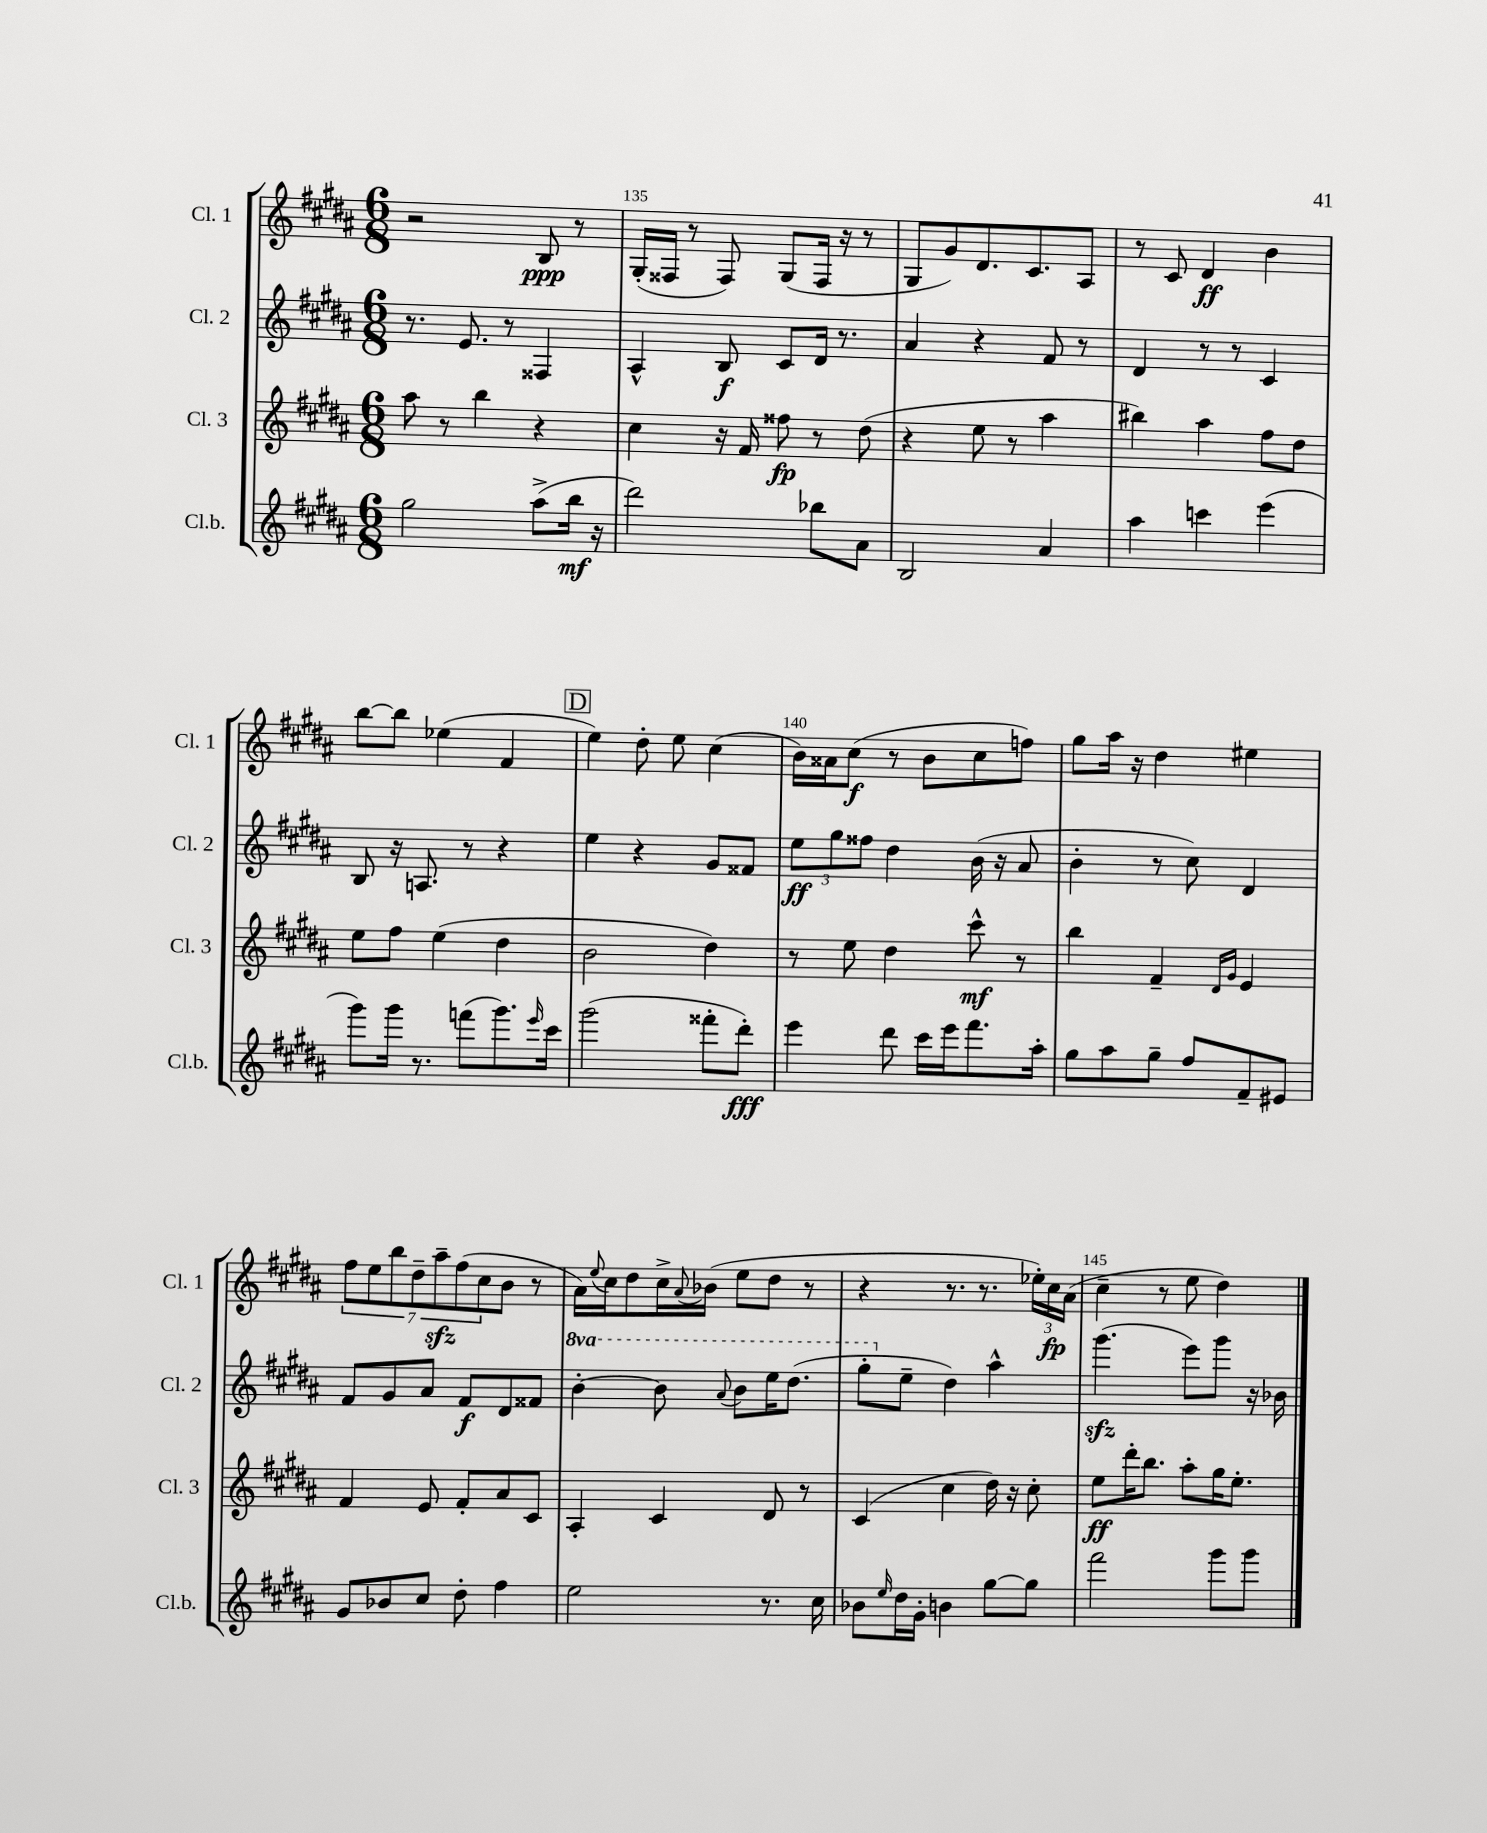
<<
\new StaffGroup <<
\new Staff = "s0" \with { instrumentName = "Cl. 1" shortInstrumentName = "Cl. 1" } {
    \clef treble \key b \major \numericTimeSignature \time 6/8
    r2 b8\ppp r8 |
    gis16-.( fisis16 r8 fisis8) gis8( fisis16 r16 r8 |
    gis8 gis'8) dis'8. cis'8. ais8 |
    r8 cis'8 dis'4\ff b'4 |
    b''8~ b''8 ees''4( fis'4 |
    \mark \markup { \box "D" } e''4) dis''8-. e''8 cis''4( |
    b'16) aisis'16 cis''8\f( r8 b'8 cis''8 f''8) |
    gis''8 ais''16 r16 dis''4 eis''4 |
    \tuplet 7/4 { fis''8 e''8 b''8 dis''8-- ais''8--\sfz fis''8( cis''8 } b'8 r8 |
    ais'16) \appoggiatura { e''8 } cis''16 dis''8 cis''16-> \appoggiatura { ais'8 } bes'16( e''8 dis''8 r8 |
    r4 r8. r8. \tuplet 3/2 { ees''16-.) cis''16\fp ais'16( } |
    cis''4-- r8 e''8 dis''4) \bar "|." |
}
\new Staff = "s1" \with { instrumentName = "Cl. 2" shortInstrumentName = "Cl. 2" } {
    \clef treble \key b \major \numericTimeSignature \time 6/8 \set Staff.ottavationMarkups = #ottavation-simple-ordinals
    r8. e'8. r8 fisis4 |
    ais4-^ b8\f cis'8 dis'16 r8. |
    ais'4 r4 fis'8 r8 |
    dis'4 r8 r8 cis'4 |
    b8 r16 a8. r8 r4 |
    \mark \markup { \box "D" } e''4 r4 gis'8 fisis'8 |
    \tuplet 3/2 { e''8\ff gis''8 fisis''8 } dis''4 b'16( r16 ais'8 |
    b'4-. r8 cis''8) dis'4 |
    fis'8 gis'8 ais'8 fis'8\f dis'8 fisis'8 |
    \ottava #1 b''4~-. b''8 \appoggiatura { ais''8 } b''8 e'''16 dis'''8.( |
    gis'''8-. \ottava #0 e''8-- dis''4) ais''4-^ |
    gis'''4.\sfz( e'''8) gis'''8 r16 bes'16 \bar "|." |
}
\new Staff = "s2" \with { instrumentName = "Cl. 3" shortInstrumentName = "Cl. 3" } {
    \clef treble \key b \major \numericTimeSignature \time 6/8
    ais''8 r8 b''4 r4 |
    cis''4 r16 fis'16 fisis''8\fp r8 dis''8( |
    r4 e''8 r8 ais''4 |
    bis''4) ais''4 fis''8 dis''8 |
    e''8 fis''8 e''4( dis''4 |
    \mark \markup { \box "D" } b'2 dis''4) |
    r8 e''8 dis''4 cis'''8-^\mf r8 |
    b''4 fis'4-- \grace { dis'16 gis'16 } e'4 |
    fis'4 e'8 fis'8-. ais'8 cis'8 |
    ais4-. cis'4 dis'8 r8 |
    cis'4( cis''4 dis''16) r16 cis''8-. |
    e''8\ff dis'''16-. b''8. ais''8-. gis''16 e''8.-. \bar "|." |
}
\new Staff = "s3" \with { instrumentName = "Cl.b." shortInstrumentName = "Cl.b." } {
    \clef treble \key b \major \numericTimeSignature \time 6/8
    gis''2 ais''8->( b''16\mf r16 |
    dis'''2) bes''8 ais'8 |
    b2 ais'4 |
    ais''4 c'''4 e'''4( |
    gis'''8) gis'''16 r8. f'''8( gis'''8.) \grace { e'''16 } cis'''16 |
    \mark \markup { \box "D" } gis'''2( fisis'''8-. dis'''8-.\fff) |
    e'''4 dis'''8 cis'''16 e'''16 fis'''8. ais''16-. |
    gis''8 ais''8 gis''8-- fis''8 fis'8-- eis'8 |
    gis'8 bes'8 cis''8 dis''8-. fis''4 |
    e''2 r8. cis''16 |
    bes'8 \grace { e''16 } dis''16 gis'16-. b'4 gis''8~ gis''8 |
    fis'''2 gis'''8 gis'''8 \bar "|." |
}
>>
>>
\layout { \context { \Score currentBarNumber = #134 \override BarNumber.break-visibility = ##(#f #t #t) barNumberVisibility = #(every-nth-bar-number-visible 5) } }
